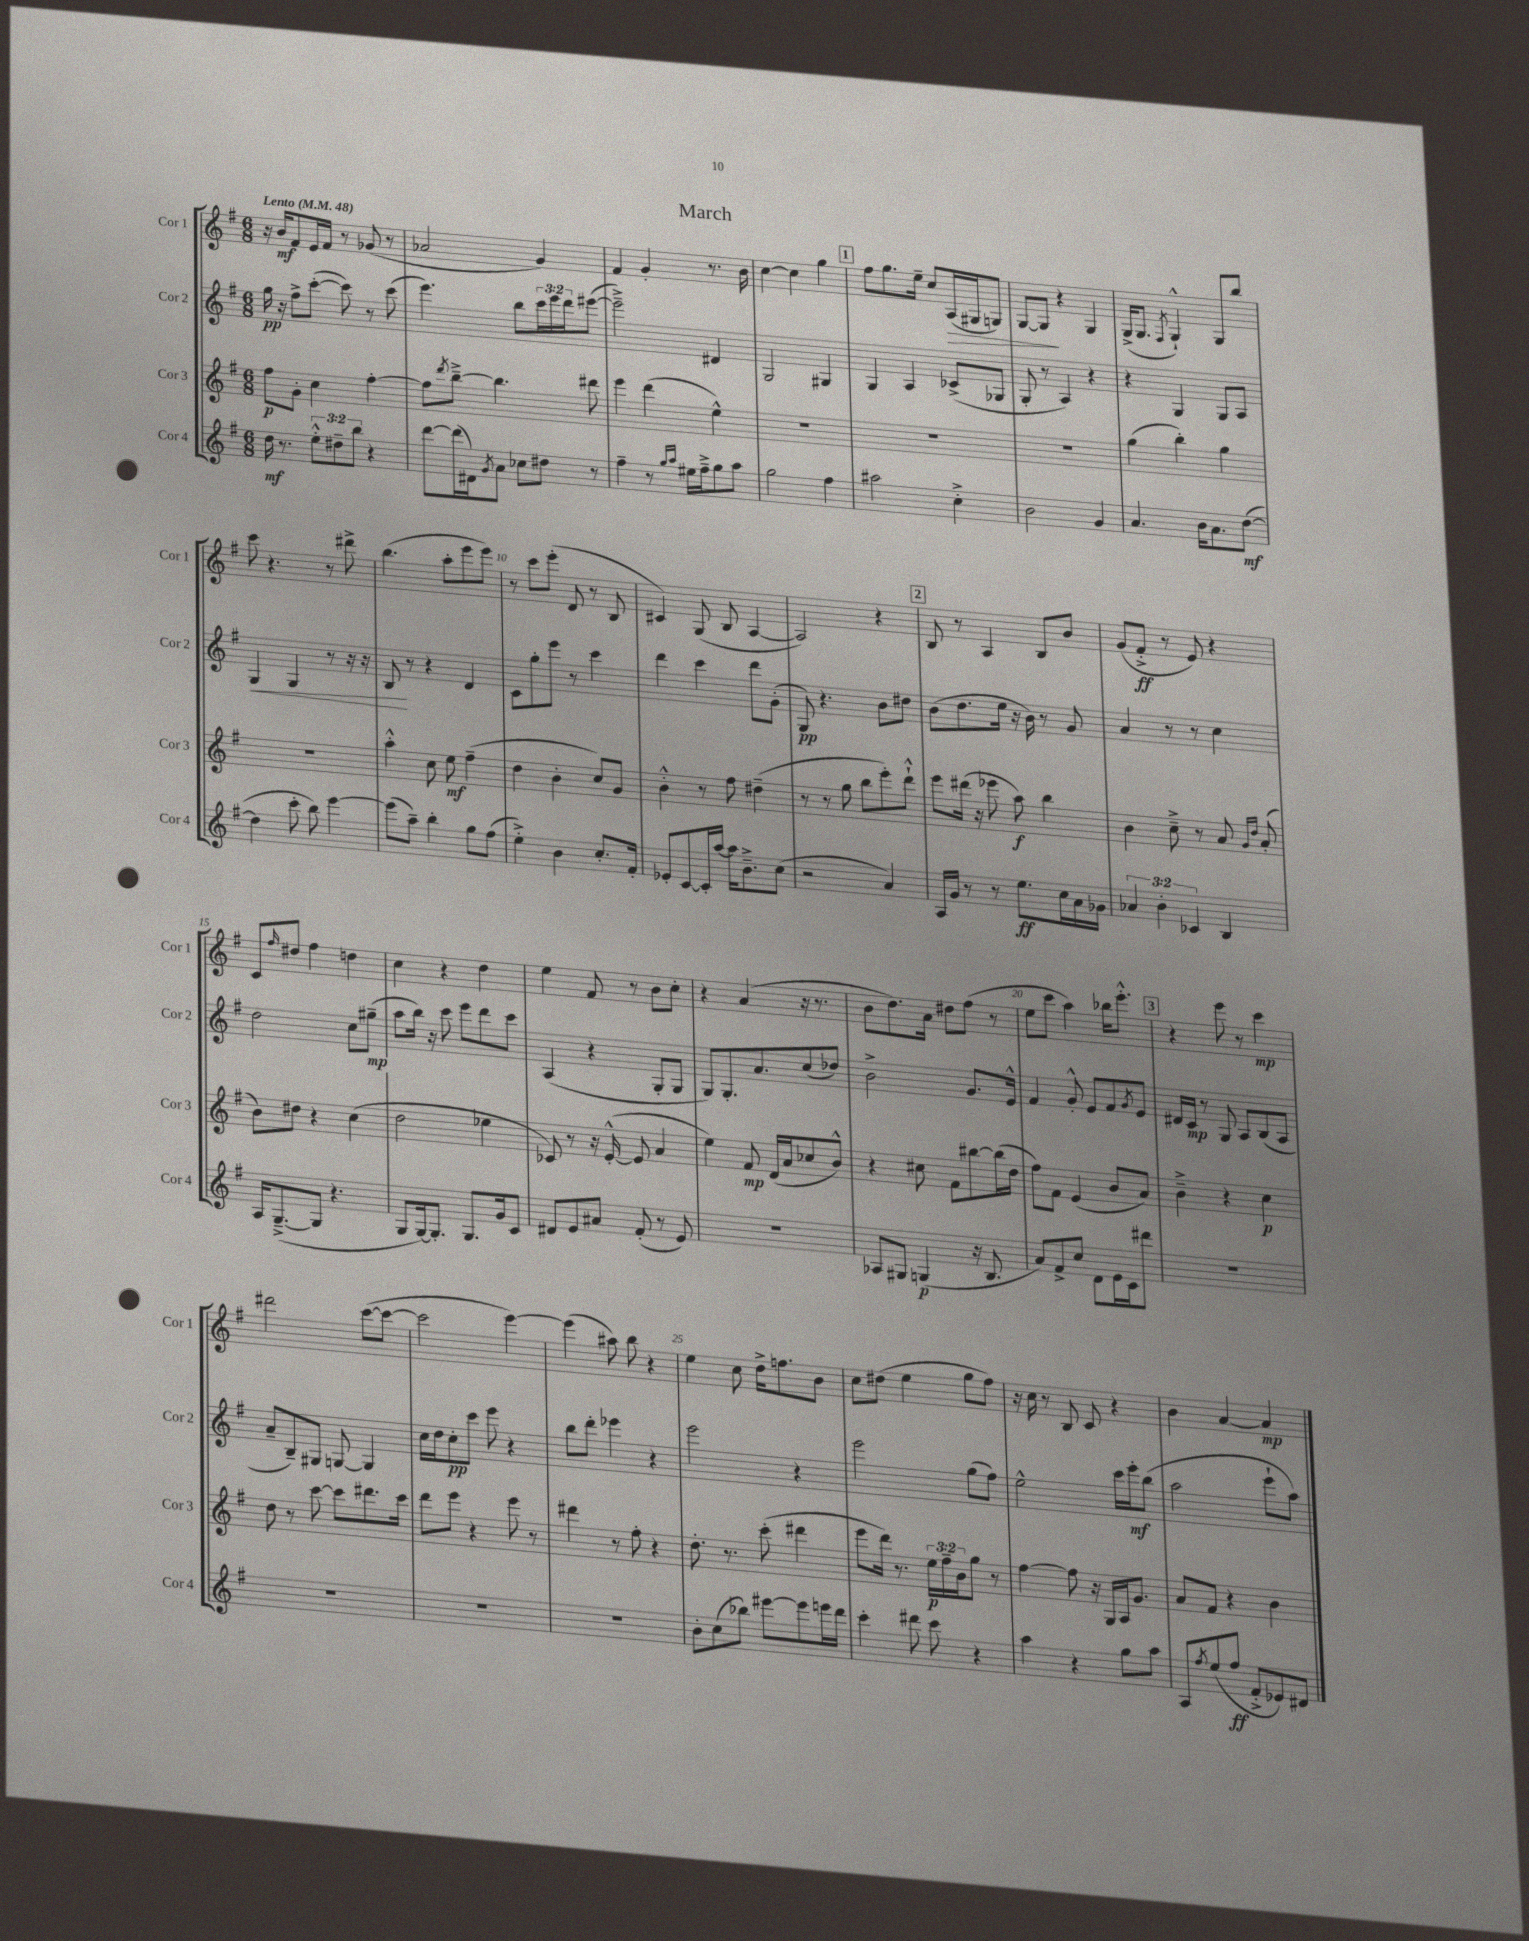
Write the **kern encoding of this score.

**kern	**kern	**kern	**kern
*staff4	*staff3	*staff2	*staff1
*clefG2	*clefG2	*clefG2	*clefG2
*k[f#]	*k[f#]	*k[f#]	*k[f#]
*M6/8	*M6/8	*M6/8	*M6/8
*MM48	*MM48	*MM48	*MM48
16dd	8ff#	16gg	16r
8.r	.	16r	16b
.	8g'	8ff#^	8f#
12ee'^^	4cc	([8ccc'	16e
.	.	.	16f#
12dd#~	.	.	.
.	.	8ccc])	8r
12bb	.	.	.
4r	[4ff#'	8r	(8g-
.	.	(8ccc	8r
=	=	=	=
[8ddd	8ff#]	4.eee)	2a-
.	8qddd	.	.
(16ddd]	[8bb~^	.	.
16d#)	.	.	.
8qg	.	.	.
8a	4.bb]	.	.
8cc-	.	8bb	.
8dd#	.	24ccc	4g)
.	.	24eee	.
.	.	24ddd	.
8r	8ddd#	([8eee#	.
=	=	=	=
4ff#~	4eee	2eee#~^])	4f#
8r	(4ddd	.	4g'
16qqgg	.	.	.
16qqaa	.	.	.
16ee#	.	.	.
16ff#~^	.	.	.
8gg	4ee^^)	4d#	8.r
8aa	.	.	.
.	.	.	16b
=	=	=	=
2gg	2.r	2G	[4cc
.	.	.	4cc]
4ff#	.	4G#	4gg
=	=	=	=
2aa#	2.r	4G	8ff#
.	.	.	8.gg
.	.	4A	.
.	.	.	16ee~
.	.	.	8cc
4cc'^	.	(8c-^	(16A
.	.	.	16G#
.	.	8G-	8G)
=	=	=	=
2b	2.r	8G'	[8G
.	.	8r	8G]
.	.	4A)	4r
4g	.	4r	4G
=	=	=	=
4.a	(4gg	4r	(16G^
.	.	.	8.G
.	.	.	8qF#
.	4bb')	4G	4G`^^)
16b	.	.	.
8.a	.	.	.
.	4gg	8G	8G
([8dd	.	8A	8bb
=	=	=	=
4dd]	2.r	4G	8ccc
.	.	.	4.r
8ccc'	.	4G	.
8bb)	.	.	.
[4eee	.	8r	8r
.	.	16r	8ddd#^
.	.	16r	.
=	=	=	=
(8eee]	4aa'^^	8B	(4.bb
8aa~)	.	8r	.
4bb'	8cc	4r	.
.	8ee	.	8aa'
8gg	(4ff#~	4d	8eee
(8ff#	.	.	8eee)
=	=	=	=
4ee'^)	4dd	8c	8r
.	.	8gg'	8ccc
4b	4b'	8eee	(8eee'
.	.	8r	8d
8.cc'	8cc)	4ccc	8r
.	8g	.	8B
16f#'	.	.	.
=	=	=	=
8e-'	4b'^^	4ddd	4c#)
[8c	.	.	.
16c']	8r	4ccc	(8G
[16aa	.	.	.
16aa]	8ff#	.	8B
8.b~^	.	.	.
.	(4dd#~	8ddd	[4A
(8cc	.	(8g'	.
=	=	=	=
2r	8r	8G)	2A])
.	8r	4.r	.
.	8gg	.	.
.	8bb	.	.
4a)	8eee')	8b	4r
.	8ddd`^^	8dd#	.
=	=	=	=
16A	8eee	(8b	8B
16g	.	.	.
8r	(16ddd#	8.dd	8r
.	16r	.	.
8r	8eee-	.	4A
.	.	16ee	.
8.ee	8aa)	16r	.
.	.	16b)	.
.	4bb	8r	8B
16cc	.	.	.
16a	.	8g	8b
16g-	.	.	.
=	=	=	=
6a-	4b	4a	(8g
.	.	.	8f#'^
6b'	.	.	.
.	8cc~^	8r	8r
6c-	.	.	.
.	8r	8r	8e)
4B	8a	4cc	4r
.	16qqg	.	.
.	16qqdd	.	.
.	(8a'	.	.
=	=	=	=
16A	8b)	2dd	8c
([8.G~^	.	.	.
.	.	.	16qqff#
.	8dd#	.	8dd#
8G]	4r	.	4ff#
4.r	.	.	.
.	(4cc	8cc	4dd
.	.	(8gg#~	.
=	=	=	=
8G	2dd	8aa	4cc
[16G)	.	16bb)	.
8.G']	.	16r	.
.	.	8ccc	4r
8.G	.	8eee	.
.	4ee-	8ddd	4dd
16g	.	.	.
8c	.	8ccc	.
=	=	=	=
8d#	8c-)	(4A	4ee
8e	8r	.	.
8a#	16r	4r	8f#
.	([16e'^^	.	.
(8f#'	8e]	.	8r
8r	4a	8G'	8b
8e)	.	8G	8cc'
=	=	=	=
2.r	4ee)	8G)	4r
.	.	8.G'	.
.	8f#	.	(4a
.	.	8.a	.
.	(16d	.	.
.	16a	.	.
.	8cc-	(8cc	16r
.	.	.	8.r
.	8b^^)	8dd-)	.
=	=	=	=
8A-	4r	2b^	8b
8G#	.	.	8.dd)
(4G	8cc#	.	.
.	.	.	16a
.	8f#	.	8dd#
16r	[8bb#	8.g	(8ff#
8.B	.	.	.
.	(16bb#]	.	8r
.	16dd	16e^^	.
=	=	=	=
8a)	8ff#)	4f#	8ee
8f#^	8f#	.	8ccc
8cc	(4e	8g'^^	4aa)
8d	.	8e	.
16e	8b	8f#	16bb-
16c	.	.	8.eee'^^
.	.	8qg	.
8ddd#	8a)	8e	.
=	=	=	=
2.r	4b~^	16d#	4r
.	.	16c	.
.	.	8r	.
.	4r	8G	8eee
.	.	8A	8r
.	4cc	(8B	4ccc
.	.	8A	.
=	=	=	=
2.r	8dd	8a~	2ddd#
.	8r	8B~)	.
.	[8ccc	8G#	.
.	8ccc]	[8G	.
.	8.ddd#	4G]	([8ccc
.	.	.	8ccc_
.	16ccc	.	.
=	=	=	=
2.r	8ddd	16cc	2ccc]
.	.	16dd	.
.	8eee	8cc'	.
.	4r	8ccc	.
.	.	8eee	.
.	8eee	4r	[4eee)
.	8r	.	.
=	=	=	=
2.r	4ddd#	8bb	(4eee]
.	.	8ddd'	.
.	8r	4eee-	8aa#)
.	8ff#'	.	8bb
.	4r	4r	4r
=	=	=	=
8b'	8.dd'	2eee	4ee
(8cc	.	.	.
.	8.r	.	.
8bb-)	.	.	8cc
[8eee#	(8ccc'	.	16dd^
.	.	.	8.ff
8eee#]	4ddd#	4r	.
16eee	.	.	8b
16ddd	.	.	.
=	=	=	=
4ccc'	8eee	2eee	8cc
.	16ddd)	.	(8dd#
.	8.r	.	.
8ddd#	.	.	4ee
8ccc	24ee	.	.
.	24ff#~	.	.
.	24b	.	.
4r	8gg	(8gg	8gg
.	8r	8ff#)	8ff#)
=	=	=	=
4aa	[4ff#	2ee^^	16r
.	.	.	16cc
.	.	.	8r
4r	8ff#]	.	8B
.	16r	.	8c
.	16G	.	.
8gg	16A	16ccc	4r
.	8.g	16eee'	.
8aa	.	(8bb	.
=	=	=	=
8A	8a	2aa	4b
8qff#	.	.	.
(8ee	8f#	.	.
8ff#	4r	.	[4a
8f#'^	.	.	.
8e-)	4b	8eee`	4a]
8d#	.	8aa)	.
==	==	==	==
*-	*-	*-	*-
